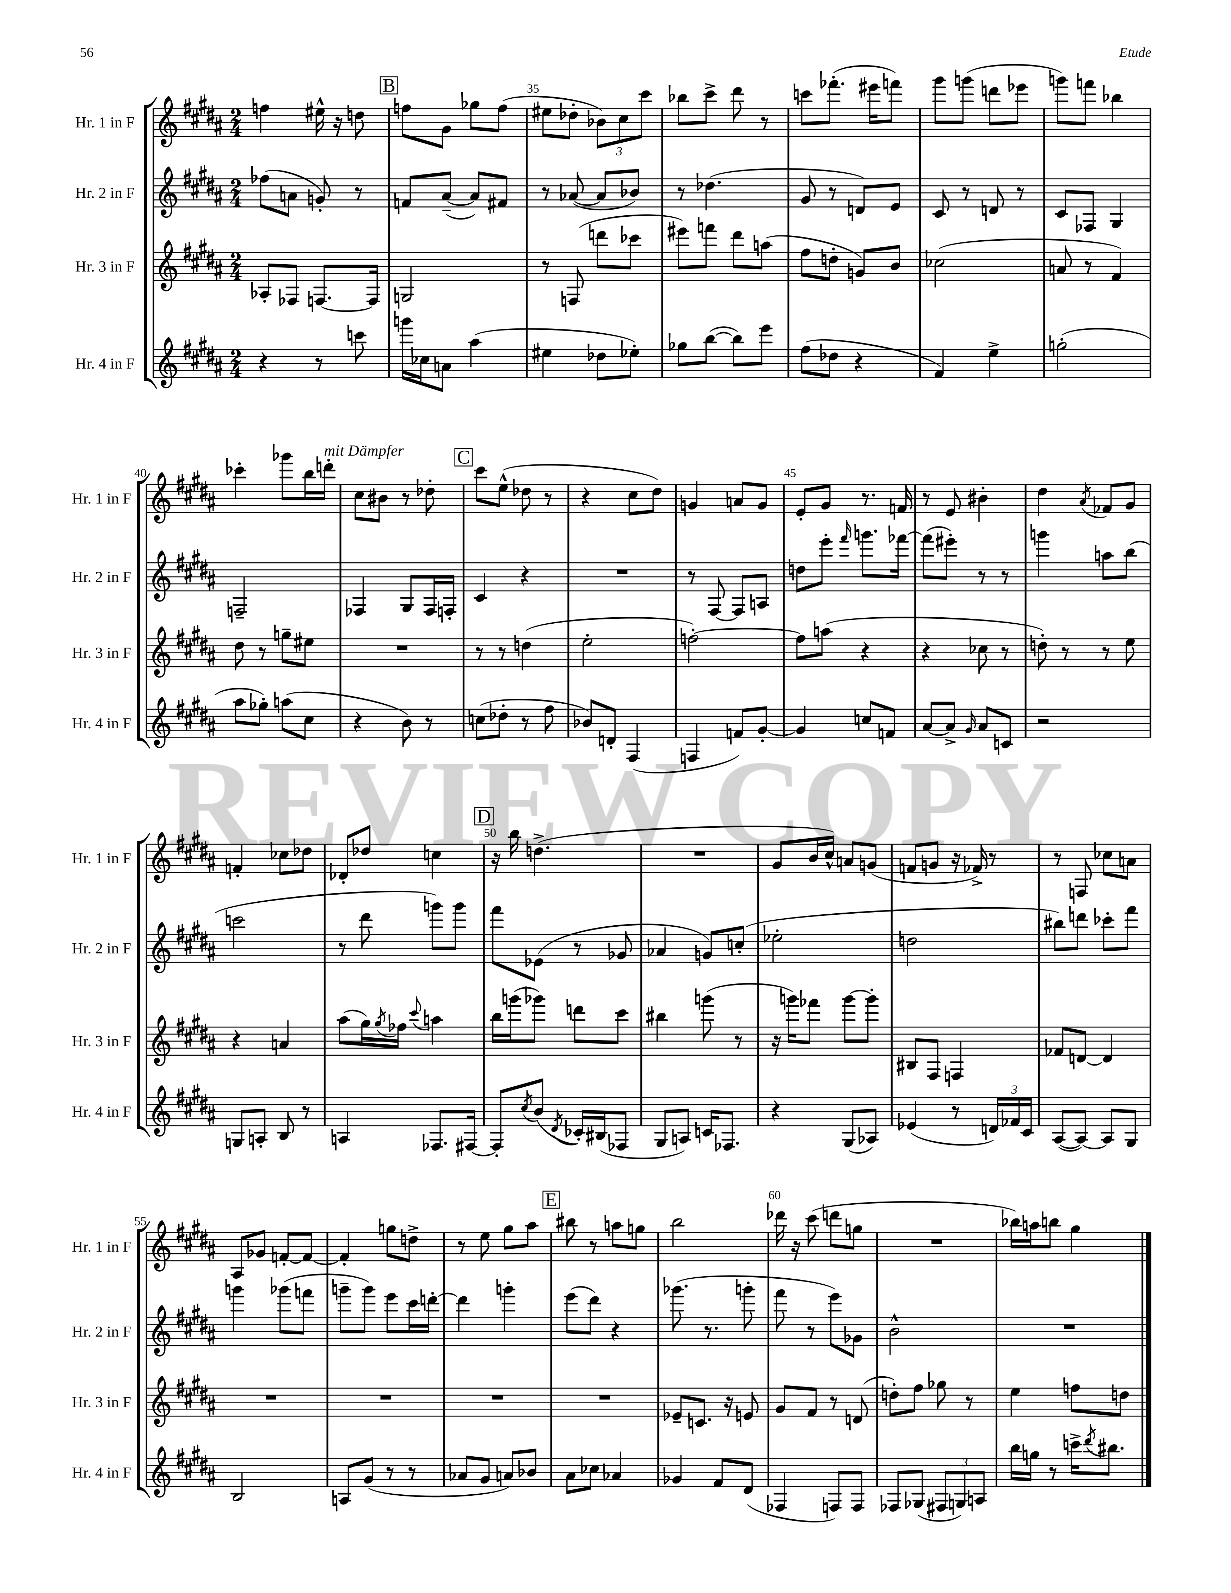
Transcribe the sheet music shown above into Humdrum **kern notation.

**kern	**kern	**kern	**kern
*part4	*part3	*part2	*part1
*staff4	*staff3	*staff2	*staff1
*I"Hr. 4 in F	*I"Hr. 3 in F	*I"Hr. 2 in F	*I"Hr. 1 in F
*I'Hr. 4 in F	*I'Hr. 3 in F	*I'Hr. 2 in F	*I'Hr. 1 in F
*clefG2	*clefG2	*clefG2	*clefG2
*k[f#c#g#d#a#]	*k[f#c#g#d#a#]	*k[f#c#g#d#a#]	*k[f#c#g#d#a#]
*M2/4	*M2/4	*M2/4	*M2/4
=33	=33	=33	=33
4r	8A-X'/L	(8ff-X\L	4ffn\
.	8F-X/J	8an\J	.
8r	[8.Fn/L	8gn'/)	16ee#X^^\
.	.	.	16r
8cccn\	.	8r	8ddn\
.	16F/Jk]	.	.
!!LO:REH:place=s1:t=B
=34	=34	=34	=34
16gggn\LL	2Gn/	8fn/L	8ffn\L
16cc-X\J	.	.	.
8an\J	.	([8a#~/J	8g#\J
(4aa#\	.	8a#/L])	8gg-X\L
.	.	8f#X/J	(8ff\J
=35	=35	=35	=35
4ee#X\	8r	8r	8ee#X\L
.	(8Fn/	([8a-X/	8dd-X'\J
8dd-X\L	8dddn\L	8a-/L]	12b-X\L)
.	.	.	12cc#\
8ee-X'\J)	8ccc-X\J	8b-X/J)	.
.	.	.	12ccc#\J
=36	=36	=36	=36
8gg-X\L	8eee#X\L)	8r	8bb-X\L
([8bb\J	8fffn\J	(4.dd-X\	8ccc#^\J
8bb\L])	8ddd#\L	.	8ddd#\
8eee\J	(8aan\J	.	8r
=37	=37	=37	=37
(8ff#\L	8ff#\L	8g#/	8cccn\L
8dd-X\J	8ddn'\J	8r	(8.fff-X'\J
4r	8gn/L)	8dn/L)	.
.	.	.	16eee#X\KL
.	8b/J	8e/J	8fffn\J)
=38	=38	=38	=38
4f#/)	(2cc-X\	8c#/	8ggg#\L
.	.	8r	(8gggn\J
4ee^\	.	8dn/	8dddn\L
.	.	8r	8eee-X\J
=39	=39	=39	=39
(2ggn'\	8an/	8c#/L	8gggn\L)
.	8r	8F-X/J	8fffn\J
.	4f#/)	4G#/	4bb-X\
!!LO:LB:g=z
=40	=40	=40	=40
8aa#\L	8dd#\	2Fn~/	4ccc-X'\
8gg-X'\J)	8r	.	.
(8aan\L	8ggn~\L	.	8ggg-X\L
8cc#\J	8ee#X\J	.	16bb\L
!	!	!	!LO:TX:a:i:t=mit Dämpfer
.	.	.	16dddn'\JJ
=41	=41	=41	=41
4r	2r	4F-X/	8cc#\L
.	.	.	8b#X\J
8b\)	.	8G#/L	8r
8r	.	16F-/L	8dd-X'\
.	.	16Fn'/JJ	.
!!LO:REH:place=s1:t=C
=42	=42	=42	=42
(8ccn\L	8r	4c#/	8ccc#\L
8dd-X'\J	8r	.	(8ee^^\J
8r	(4ddn\	4r	8dd-X\
8ff#\	.	.	8r
=43	=43	=43	=43
8b-X/L)	2ee'\	2r	4r
8dn'/J	.	.	.
(4F#/	.	.	8cc#\L
.	.	.	8dd#\J)
=44	=44	=44	=44
4Fn/	[2ffn'\)	8r	4gn/
.	.	[8F#/	.
8fn/L)	.	8F#/L]	8an/L
[8g#'/J	.	8An/J	8g/J
=45	=45	=45	=45
4g#/]	8ff\L]	8ddn\L	8e'/L
.	(8aan\J	8eee'\J	8g#/J
.	.	16qqfff#/	.
8ccn/L	4r	8.gggn\L	8.r
8fn/J	.	.	.
.	.	[16fff-X\Jk	16fn/
=46	=46	=46	=46
[8a#/L	4r	(8fff-\L]	8r
8a#^/J]	.	8eee#X'\J)	8e/
16qqg#/	.	.	.
8a#/L	8cc-X\	8r	4b#X'\
8cn/J	8r	8r	.
=47	=47	=47	=47
2r	8ddn'\)	4gggn\	4dd#\
.	8r	.	.
.	.	.	8qa#/
.	8r	8aan\L	8f-X/L
.	8ee\	(8bb\J	8g#/J
!!LO:LB:g=z
=48	=48	=48	=48
8Gn/L	4r	2cccn\	4fn'/
8An'/J	.	.	.
8B/	4an/	.	8cc-X\L
8r	.	.	8dd-X\J
=49	=49	=49	=49
4An/	(8aa#\L	8r	8d-X'/L
.	16gg#\L)	8ddd#\	8dd-X/J
.	8qgg#/	.	.
.	16ff-X\JJ	.	.
.	8qqccc#/	.	.
8.F-X/L	4aan\	8gggn\L)	4ccn\
.	.	8ggg\J	.
[16F#X/Jk	.	.	.
!!LO:REH:place=s1:t=D
=50	=50	=50	=50
8F#'/L]	16bb\LL	8fff#\L	16r
.	(16gggn\J	.	16bb\
8qcc#/	.	.	.
(8b/J	8ggg-X\J)	(8e-X\J	(4.ddn^\
8qd#/	.	.	.
16c-X'/LL)	8dddn\L	8r	.
(16B#X/J	.	.	.
8F-X/J	8ccc#\J	8g-X/	.
=51	=51	=51	=51
8G#/L	4bb#X\	4a-X/	2r
8An/J)	.	.	.
16cn/KL	(8gggn\	8gn/L)	.
8.F-X/J	.	.	.
.	8r	(8ccn'/J	.
=52	=52	=52	=52
4r	16r	2ee-X'\	8g#/L
.	16gggn\KL)	.	.
.	8fff-X\J	.	16b/L
.	.	.	16cc#^^/JJ)
(8G#/L	[8ggg\L	.	8an/L
8A-X/J)	8ggg'\J]	.	(8gn/J
=53	=53	=53	=53
(4e-X/	8B#X/L	2ddn\	8fn/L
.	8F#/J	.	8gn/J
8r	4Fn/	.	16r
.	.	.	16f-X^/)
24dn/LL)	.	.	8r
24f-X/	.	.	.
24c#/JJ	.	.	.
=54	=54	=54	=54
([8A#/L	8f-X/L	8bb#X\L)	8r
8A#/J_)	[8dn/J	8dddn\J	8Fn/
8A#/L]	4d/]	8ccc-X'\L	8cc-X\L
8G#/J	.	8fff#\J	8an\J
!!LO:LB:g=z
=55	=55	=55	=55
2B/	2r	4gggn\	8A#/L
.	.	.	8g-X/J
.	.	(8ggg-X\L	[8fn'/L
.	.	8fffn\J	8f/J_
=56	=56	=56	=56
8An/L	2r	8gggn~\L	4f'/]
(8g#/J	.	8ggg\J)	.
8r	.	8eee\L	8ggn\L
8r	.	16ccc#\L	8ddn^\J
.	.	[16dddn'\JJ	.
=57	=57	=57	=57
8a-X/L	2r	4ddd\]	8r
8g#/J	.	.	8ee\
8an/L)	.	4gggn'\	8gg#\L
8b-X/J	.	.	8aa#\J
!!LO:REH:place=s1:t=E
=58	=58	=58	=58
8a#\L	2r	(8eee\L	8bb#X\
8cc-X\J	.	8ddd#\J)	8r
4a-X/	.	4r	8aan\L
.	.	.	8ggn\J
=59	=59	=59	=59
4g-X/	8e-X~/L	(8.ggg-X\	2bb\
.	8.cn/J	.	.
.	.	8.r	.
8f#/L	.	.	.
.	16r	.	.
(8d#/J	8en/	8gggn'\	.
=60	=60	=60	=60
4F-X/	8g#/L	8fff#\	16ddd-X\
.	.	.	16r
.	8f#/J	8r	(8ccc#\
8Fn/L)	8r	8eee\L)	8dddn\L
8F/J	(8dn/	8g-X\J	8ggn\J
=61	=61	=61	=61
8F-X/L	8ddn'\L)	2b^^\	2r
(8G-X/J	8ff#\J	.	.
12F#X/L	8gg-X\	.	.
12Gn/)	.	.	.
.	8r	.	.
12An/J	.	.	.
=62	=62	=62	=62
16bb\LL	4ee\	2r	16bb-X\LL)
16ggn\JJ	.	.	16aan\J
8r	.	.	8bbn\J
16cccn^\KL	8ffn\L	.	4gg#\
8qddd#/	.	.	.
8.bb#X\J	.	.	.
.	8ddn\J	.	.
==	==	==	==
*-	*-	*-	*-
